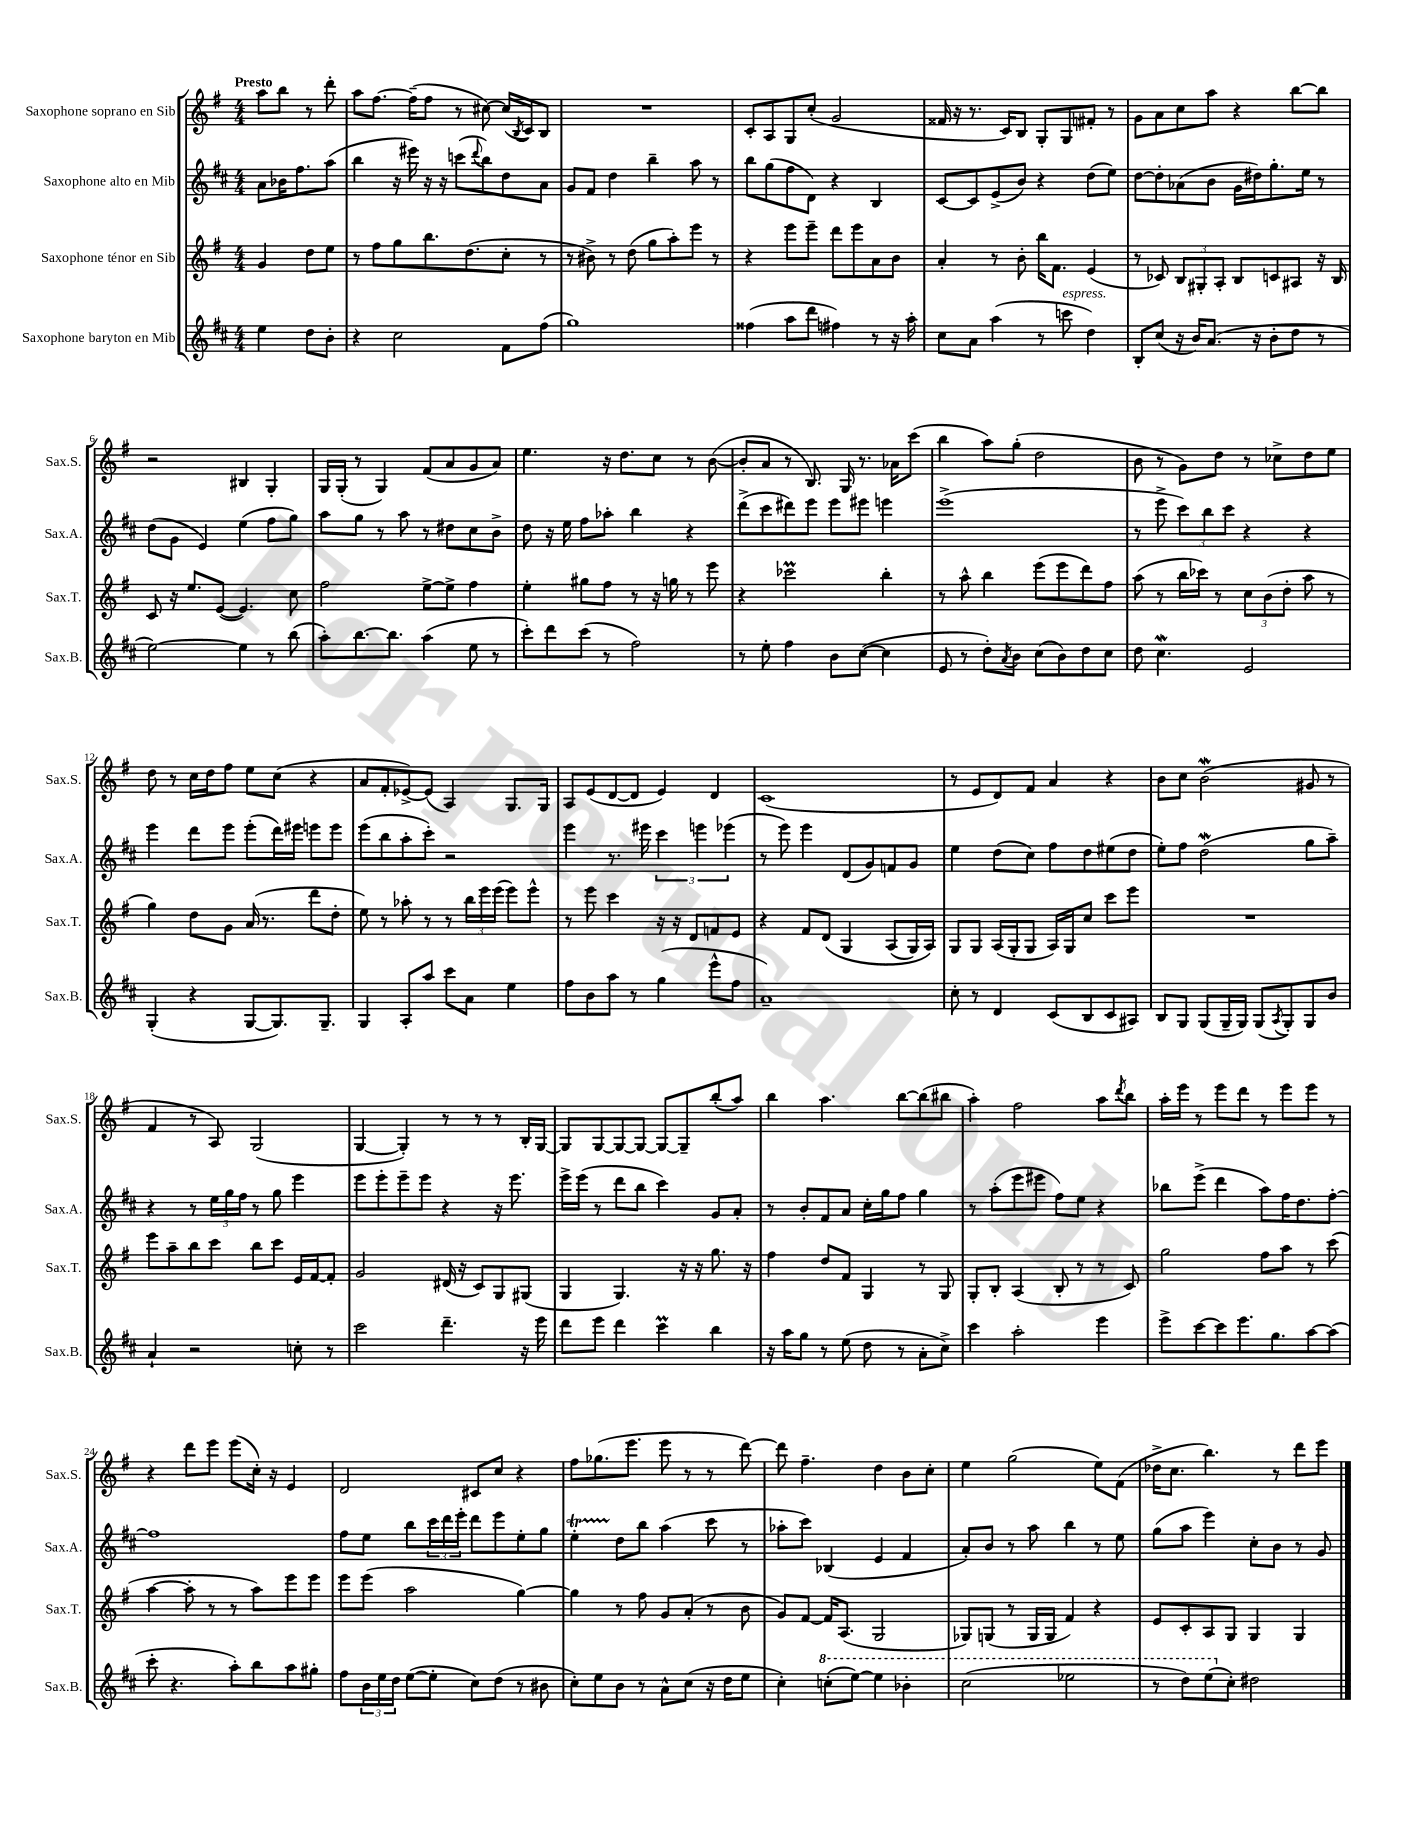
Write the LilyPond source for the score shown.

<<
\new StaffGroup <<
\new Staff = "s0" \with { instrumentName = "Saxophone soprano en Sib" shortInstrumentName = "Sax.S." } {
    \clef treble \key g \major \numericTimeSignature \time 4/4 \partial 2 \tempo "Presto"
    a''8 b''8 r8 d'''8-. |
    a''8 fis''8.~ fis''16--( fis''8 r8 cis''8~) cis''16( \acciaccatura { b8 } c'16) b8 |
    R1 |
    c'8-. a8 g8 c''8-.( g'2 |
    fisis'16 r16 r8. c'16) b8 g8-. g8 fis'8-. r8 |
    g'8 a'8 c''8 a''8 r4 b''8~ b''8 |
    r2 bis4 g4-. |
    g16 g16-.( r8 g4) fis'8( a'8 g'8 a'8) |
    e''4. r16 d''8. c''8 r8 b'8~( |
    b'8-. a'8 r8 b8.) g16 r8. aes'16 c'''8( |
    b''4 a''8) g''8-.( d''2 |
    b'8 r8 g'8) d''8 r8 ces''8-> d''8 e''8 |
    d''8 r8 c''16 d''16 fis''8 e''8 c''8( r4 |
    a'8 fis'8-. ees'8~->) ees'8( a4) g8. g16 |
    a8 e'8( d'8~ d'8 e'4) d'4 |
    c'1( |
    r8 e'8 d'8) fis'8 a'4 r4 |
    b'8 c''8 b'2\mordent( gis'8 r8 |
    fis'4 r8 a8) g2( |
    g4~ g4-.) r8 r8 r8 b16-. g16~ |
    g8 g8~ g8~ g8~ g8~ g8-- b''8-.( a''8) |
    b''4 a''4. b''8~ b''8( bis''8 |
    a''4-.) fis''2 a''8 \acciaccatura { d'''8 } b''8 |
    a''16-. e'''16 r8 e'''8 d'''8 r8 e'''8 e'''8 r8 |
    r4 d'''8 e'''8 e'''8( c''16-.) r16 e'4 |
    d'2 cis'8 c''8 r4 |
    fis''8 ges''8.( e'''8. e'''8 r8 r8 d'''8~) |
    d'''8 fis''4.-- d''4 b'8 c''8-. |
    e''4 g''2( e''8) fis'8( |
    des''16-> c''8. b''4.) r8 d'''8 e'''8 \bar "|." |
}
\new Staff = "s1" \with { instrumentName = "Saxophone alto en Mib" shortInstrumentName = "Sax.A." } {
    \clef treble \key d \major \numericTimeSignature \time 4/4 \partial 2
    a'8 bes'16 fis''8. a''8( |
    b''4 r16 eis'''16) r16 r16 c'''8( \appoggiatura { d'''8 } b''8) d''8 a'8 |
    g'8 fis'8 d''4 b''4-- a''8 r8 |
    b''8 g''8( fis''8 d'8) r4 b4 |
    cis'8~ cis'8 e'8->( b'8) r4 d''8( e''8) |
    d''8~ d''8-. aes'8( b'8 g'16 dis''16) g''8.-. e''16 r8 |
    d''8( g'8 e'4) e''4( fis''8 g''8) |
    a''8 g''8 r8 a''8 r8 dis''8 cis''8 b'8-> |
    d''8 r16 e''16 fis''8 aes''8-. b''4 r4 |
    d'''8->( cis'''8 dis'''8) e'''8 e'''8 eis'''8 e'''4 |
    e'''1->( |
    r8 e'''8-> \tuplet 3/2 { cis'''8) b''8 cis'''8 } r4 r4 |
    e'''4 d'''8 e'''8 e'''8-.( d'''16) eis'''16 e'''8 e'''8 |
    e'''8( b''8 a''8-. cis'''8-.) r2 |
    e'''4 r8. eis'''16 \tuplet 3/2 { cis'''4 e'''4 ees'''4( } |
    r8 e'''8) e'''4 d'8( g'8) f'8 g'8 |
    e''4 d''8( cis''8) fis''8 d''8 eis''8( d''8 |
    e''8-.) fis''8 d''2\mordent( g''8 a''8--) |
    r4 r8 \tuplet 3/2 { e''16 g''16 fis''16 } r8 g''8 e'''4 |
    e'''8 e'''8-. e'''8-- e'''8 r4 r16 e'''8. |
    e'''16-> e'''16( r8 d'''8 b''8 cis'''4) g'8 a'8-. |
    r8 b'8-. fis'8 a'8 cis''16-. g''16 fis''8 g''4 |
    r8 a''8-.( e'''8 eis'''8 fis''8) e''8 r4 |
    bes''8 e'''8->( d'''4 a''8) fis''16 d''8. fis''8~-. |
    fis''1 |
    fis''8 e''8 b''8 \tuplet 3/2 { cis'''16 d'''16 e'''16-. } d'''8 e'''8 e''8-. g''8 |
    e''4-.\startTrillSpan d''8\stopTrillSpan b''8 a''4( cis'''8 r8 |
    aes''8-. cis'''8) bes4( e'4 fis'4 |
    a'8-.) b'8 r8 a''8 b''4 r8 e''8 |
    g''8( a''8 e'''4) cis''8-. b'8 r8 g'8 \bar "|." |
}
\new Staff = "s2" \with { instrumentName = "Saxophone ténor en Sib" shortInstrumentName = "Sax.T." } {
    \clef treble \key g \major \numericTimeSignature \time 4/4 \partial 2
    g'4 d''8 e''8 |
    r8 fis''8 g''8 b''8. d''8.( c''8-. r8 |
    r8 bis'8->) r8 d''8( g''8 a''8-.) e'''8 r8 |
    r4 e'''8 e'''8-- d'''8 e'''8 a'8 b'8 |
    a'4-. r8 b'8-. b''16 fis'8. e'4( |
    r8 ces'8) \tuplet 3/2 { b8 gis8-. a8-. } b8 c'8 ais8 r16 b16 |
    c'8 r16 e''8. e'8~( e'4.) c''8 |
    fis''2 e''8~-> e''8-> fis''4 |
    e''4-. gis''8 fis''8 r8 r16 g''16 r8 e'''8 |
    r4 ces'''2\prall b''4-. |
    r8 a''8-^ b''4 e'''8( e'''8 d'''8) fis''8 |
    a''8( r8 b''16 ces'''16) r8 \tuplet 3/2 { c''8 b'8( d''8-. } a''8 r8 |
    g''4) d''8 g'8 a'16( r8. d'''8 d''8-. |
    e''8) r8 aes''8-. r8 r8 \tuplet 3/2 { b''16 e'''16 e'''16( } e'''8) e'''8-^ |
    r8 e'''8 c'''4 r16 r16 d'8 f'8 e'8 |
    r4 fis'8 d'8\( g4 a8( g16) a16\) |
    g8 g8 a16( g16-. g8 a16) g16 c''8 c'''8 e'''8 |
    R1 |
    e'''8 a''8-- b''8 c'''8 b''8 c'''8 e'16 fis'16~ fis'8-. |
    g'2 dis'16( r16 c'8) g8 gis8( |
    g4 g4.) r16 r16 g''8. r16 |
    fis''4 d''8 fis'8 g4 r8 g8 |
    g8-. b8-. a4( b8-. r8 r8 c'8) |
    g''2 fis''8 a''8 r8 c'''8( |
    a''4~ a''8-. r8 r8 a''8) e'''8 e'''8 |
    e'''8 e'''8( a''2 g''4~) |
    g''4 r8 fis''8 g'8 a'8-.( r8 b'8 |
    g'8) fis'8~ fis'16 a8.( g2 |
    ges8) g8( r8 g16 g16 fis'4) r4 |
    e'8 c'8-. a8 g8 g4 g4 \bar "|." |
}
\new Staff = "s3" \with { instrumentName = "Saxophone baryton en Mib" shortInstrumentName = "Sax.B." } {
    \clef treble \key d \major \numericTimeSignature \time 4/4 \partial 2
    e''4 d''8 b'8-. |
    r4 cis''2 fis'8 fis''8( |
    g''1) |
    fisis''4( a''8 d'''8 fis''4) r8 r16 a''16-. |
    cis''8 a'8 a''4( r8 c'''8^\markup { \italic "espress." } d''4) |
    b8-. cis''8( r16 b'16) a'8.( r16 b'8-. d''8 r8 |
    e''2~) e''4 r8 b''8( |
    a''8-.) b''8.~ b''8. a''4( e''8 r8 |
    cis'''8-.) d'''8 cis'''8( r8 fis''2) |
    r8 e''8-. fis''4 b'8 cis''8~( cis''4 |
    e'8 r8 d''8-.) \acciaccatura { a'8 } b'8 cis''8( b'8) d''8 cis''8 |
    d''8 cis''4.\mordent e'2 |
    g4-.( r4 g8~ g8.) g8.-- |
    g4 a8-. a''8 cis'''8 a'8 e''4 |
    fis''8 b'8 a''8 r8 g''4( e'''8-^ fis''8 |
    a'1--) |
    cis''8-. r8 d'4 cis'8( b8 cis'8 ais8) |
    b8 g8 g8( g16-- g16) g8( \acciaccatura { a8 } g8-.) g8 b'8 |
    a'4-! r2 c''8-. r8 |
    cis'''2 d'''4.-- r16 e'''16 |
    d'''8 e'''8 d'''4 cis'''4\prall b''4 |
    r16 a''16 g''8 r8 e''8( d''8 r8 a'8-. cis''8->) |
    cis'''4 a''2-. e'''4 |
    e'''8-> cis'''8~ cis'''8 e'''8. g''8. a''8~ a''8( |
    cis'''8-. r4. a''8-.) b''8 a''8 gis''8-. |
    fis''8 \tuplet 3/2 { b'16 e''16 d''16 } e''8~( e''8-. cis''8) d''8( r8 bis'8 |
    cis''8-.) e''8 b'8 r8 a'8-^ cis''8( r16 d''16 e''8 |
    cis''4-.) \ottava #1 c'''8-.( e'''8~) e'''4 bes''4-. |
    cis'''2( ees'''2 |
    r8 d'''8) e'''8( \ottava #0 cis''8-.) dis''2 \bar "|." |
}
>>
>>
